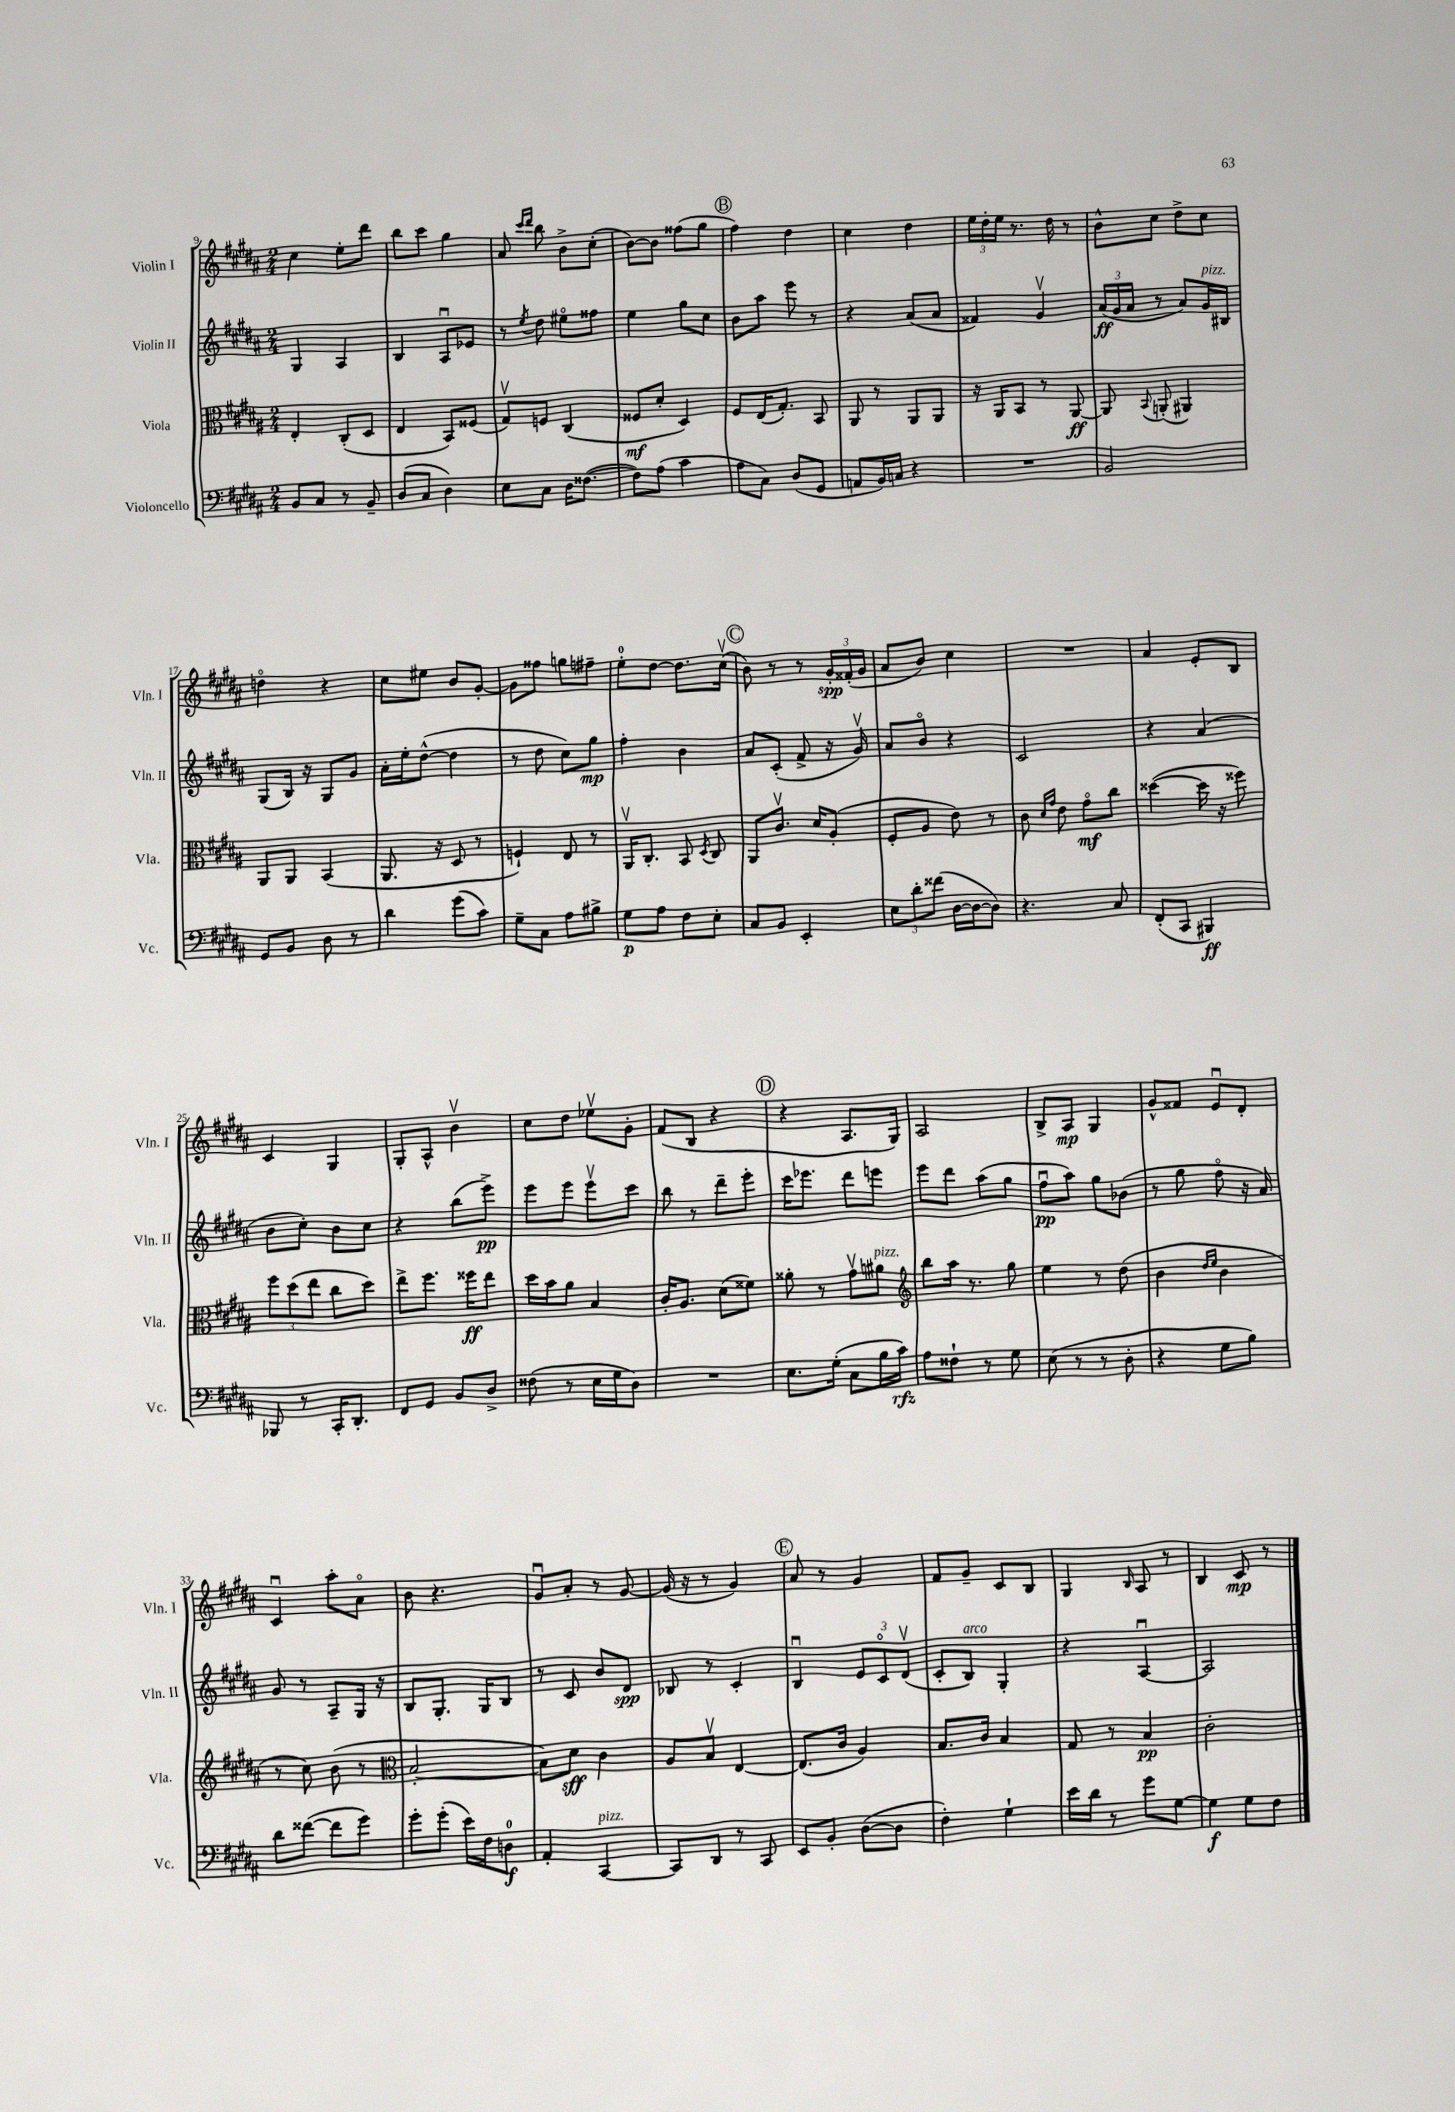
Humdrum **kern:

**kern	**dynam	**kern	**dynam	**kern	**dynam	**kern	**dynam
*part4	*part4	*part3	*part3	*part2	*part2	*part1	*part1
*staff4	*staff4	*staff3	*staff3	*staff2	*staff2	*staff1	*staff1
*I"Violoncello	*	*I"Viola	*	*I"Violin II	*	*I"Violin I	*
*I'Vc.	*	*I'Vla.	*	*I'Vln. II	*	*I'Vln. I	*
*clefF4	*	*clefC3	*	*clefG2	*	*clefG2	*
*k[f#c#g#d#a#]	*	*k[f#c#g#d#a#]	*	*k[f#c#g#d#a#]	*	*k[f#c#g#d#a#]	*
*M2/4	*	*M2/4	*	*M2/4	*	*M2/4	*
=9	=9	=9	=9	=9	=9	=9	=9
8BB/L	.	4E'/	.	4G#/	.	4cc#\	.
8C#/J	.	.	.	.	.	.	.
8r	.	(8C#'/L	.	4A#/	.	8ee'\L	.
8BB~/	.	8D#/J	.	.	.	8ddd#\J	.
=10	=10	=10	=10	=10	=10	=10	=10
(8D#/L	.	4E/	.	4B/	.	8bb\L	.
8C#/J	.	.	.	.	.	8ccc#\J	.
4D#\)	.	8BB/L)	.	8A#u/L	.	4gg#\	.
.	.	(8F##X/J	.	8e-X/J	.	.	.
=11	=11	=11	=11	=11	=11	=11	=11
8E\L	.	8G#v/L)	.	8r	.	8a#/	.
.	.	.	.	.	.	16qqccc#/LL	.
.	.	.	.	8qee/	.	16qqddd#/JJ	.
8C#\J	.	8Fn/J	.	8dd#\	.	8bb\	.
16D#\KL	.	(4C#/	.	8ee#X\L	.	8b^\L	.
([8.F##X\J	.	.	.	.	.	.	.
.	.	.	.	8ff##X\J	.	(8cc#'\J	.
=12	=12	=12	=12	=12	=12	=12	=12
8F##\L])	.	8F##X/L	mf	4ee\	.	[8b\L)	.
(8A#\J	.	8d#'/J	.	.	.	8b\J]	.
4c#\	.	4D#/)	.	8gg#\L	.	(8ff##X\L	.
.	.	.	.	8cc#\J	.	8gg#\J	.
!!LO:REH:place=s1:t=B
=13	=13	=13	=13	=13	=13	=13	=13
8A#\L	.	8F#/L	.	8b\L	.	4ff#\)	.
8C#\J)	.	(16E/K	.	8aa#\J	.	.	.
.	.	8.G#'/J)	.	.	.	.	.
(8D#/L	.	.	.	8eee\	.	4dd#\	.
8GG#/J	.	8BB/	.	8r	.	.	.
=14	=14	=14	=14	=14	=14	=14	=14
8AAn/L	.	8AA#/	.	4r	.	4cc#\	.
16BB/L)	.	8r	.	.	.	.	.
16Cn/JJ	.	.	.	.	.	.	.
4r	.	8AA#/L	.	(8a#/L	.	4dd#\	.
.	.	8AA#/J	.	8a#/J	.	.	.
=15	=15	=15	=15	=15	=15	=15	=15
2r	.	16r	.	4f##X/)	.	24ee\LL	.
.	.	.	.	.	.	24dd#'\	.
.	.	16AA#/KL	.	.	.	.	.
.	.	.	.	.	.	24ee\JJ	.
.	.	8BB/J	.	.	.	8.r	.
.	.	8r	.	4g#v/	.	.	.
.	.	.	.	.	.	16dd#\	.
.	.	[8AA#/	ff	.	.	8r	.
=16	=16	=16	=16	=16	=16	=16	=16
2BB/	.	8AA#/]	.	(24a#/LL	ff	8b^^\L	.
.	.	.	.	24g#/	.	.	.
.	.	.	.	24a#/JJ	.	.	.
.	.	8qqBB/	.	.	.	.	.
.	.	(8AAn'/	.	8r	.	8cc#\J	.
.	.	4AA#X/)	.	8a#/L)	.	8dd#^\L	.
!	!	!	!	!LO:TX:a:i:t=pizz.	!	!	!
.	.	.	.	16g#/L	.	8cc#\J	.
.	.	.	.	16B#X/JJ	.	.	.
!!LO:LB:g=z
=17	=17	=17	=17	=17	=17	=17	=17
8GG#/L	.	8AA#/L	.	(8G#/L	.	4ddn\	.
8BB/J	.	8AA#/J	.	16B/Jk)	.	.	.
.	.	.	.	16r	.	.	.
8D#\	.	(4BB/	.	8G#/L	.	4r	.
8r	.	.	.	8g#/J	.	.	.
=18	=18	=18	=18	=18	=18	=18	=18
4d#\	.	8.AA#/	.	16a#'\LL	.	8cc#\L	.
.	.	.	.	16ee'\J	.	.	.
.	.	.	.	([8dd#^^\J	.	8ee#X\J	.
.	.	16r	.	.	.	.	.
(8g#\L	.	8D#/	.	4dd#\]	.	8b/L	.
8c#\J)	.	8r	.	.	.	[8g#'/J	.
=19	=19	=19	=19	=19	=19	=19	=19
8G#~\L	.	4Fn`/)	.	8r	.	8g#\L]	.
8C#\J	.	.	.	8dd#\	.	8ff##X\J	.
8A#\L	.	8E/	.	8cc#\L)	.	8ggn\L	.
8B#X^\J	.	8r	.	8gg#\J	mp	8ff#X~\J	.
=20	=20	=20	=20	=20	=20	=20	=20
8G#\L	p	16AA#v/KL	.	4ff#'\	.	8ee'\L	.
.	.	8.C#'/J	.	.	.	.	.
8A#\J	.	.	.	.	.	[8dd#\J	.
8F#\L	.	8BB/	.	4b\	.	8.dd#\L]	.
.	.	8qD#/	.	.	.	.	.
8E'\J	.	8C#/	.	.	.	.	.
.	.	.	.	.	.	(16cc#v\Jk	.
!!LO:REH:place=s1:t=C
=21	=21	=21	=21	=21	=21	=21	=21
8C#/L	.	8AA#/L	.	8a#/L	.	8b\)	.
8BB/J	.	8.c#v/J	.	(8c#'/J	.	8r	.
4EE'/	.	.	.	8f#^/	.	8r	.
.	.	16d#/KL	.	.	.	.	.
.	.	(8A#'/J	.	16r	.	24g#'/LL	spp
.	.	.	.	.	.	(24f##X'/	.
.	.	.	.	16g#v/)	.	.	.
.	.	.	.	.	.	24g#/JJ	.
=22	=22	=22	=22	=22	=22	=22	=22
12E\L	.	8F#'/L	.	8a#/L	.	8a#/L	.
12d#'\	.	.	.	.	.	.	.
.	.	8A#/J	.	8b/J	.	8b/J)	.
(12f##X\J	.	.	.	.	.	.	.
[16D#\LL	.	8e\)	.	4r	.	4cc#\	.
16D#\J_	.	.	.	.	.	.	.
8D#\J])	.	8r	.	.	.	.	.
=23	=23	=23	=23	=23	=23	=23	=23
4.r	.	8c#\	.	2c#/	.	2r	.
.	.	16qqd#/LL	.	.	.	.	.
.	.	16qqg#/JJ	.	.	.	.	.
.	.	8e\	.	.	.	.	.
.	.	8g#\L	mf	.	.	.	.
8C#/	.	8cc#\J	.	.	.	.	.
=24	=24	=24	=24	=24	=24	=24	=24
(8FF#'/L	.	([4dd##X\	.	4r	.	4a#/	.
8CC#/J	.	.	.	.	.	.	.
4BBB#X/)	ff	16dd##\]	.	(4a#/	.	8e'/L	.
.	.	16r	.	.	.	.	.
.	.	8ff##X\)	.	.	.	8B/J	.
!!LO:LB:g=z
=25	=25	=25	=25	=25	=25	=25	=25
8BBB-X/	.	12ff#\L	.	8b\L	.	4c#/	.
.	.	(12dd#\	.	.	.	.	.
8r	.	.	.	8cc#'\J)	.	.	.
.	.	12ee\J	.	.	.	.	.
16CC#'/KL	.	8cc#\L	.	8b\L	.	4G#/	.
8.DD#'/J	.	.	.	.	.	.	.
.	.	8dd#\J)	.	8cc#\J	.	.	.
=26	=26	=26	=26	=26	=26	=26	=26
8FF#/L	.	8ee^\L	.	4r	.	8G#'/L	.
8GG#/J	.	8.ff#\J	.	.	.	8A#^^/J	.
8BB/L	.	.	.	(8bb\L	.	4bv\	.
.	.	16ff##X\KL	ff	.	.	.	.
8D#^/J	.	8ee\J	.	8eee^\J)	pp	.	.
=27	=27	=27	=27	=27	=27	=27	=27
(8F##X\	.	16dd#\LL	.	8eee\L	.	8cc#\L	.
.	.	16b\J	.	.	.	.	.
8r	.	8a#\J	.	8eee\J	.	8dd#\J	.
16E\LL	.	4B/	.	8eeev\L	.	8ee-Xv\L	.
16G#\J	.	.	.	.	.	.	.
8D#\J)	.	.	.	8ccc#\J	.	8g#'\J	.
=28	=28	=28	=28	=28	=28	=28	=28
2r	.	16c#'/KL	.	8bb\	.	(8f#/L	.
.	.	8.A#/J	.	.	.	.	.
.	.	.	.	8r	.	8B/J	.
.	.	(8d#\L	.	8ddd#~\L	.	4r	.
.	.	8f##X\J)	.	8eee'\J	.	.	.
!!LO:REH:place=s1:t=D
=29	=29	=29	=29	=29	=29	=29	=29
8.E\L	.	8a##X'\	.	16ccc#\KL	.	4r	.
.	.	.	.	8.eee-X\J	.	.	.
.	.	8r	.	.	.	.	.
(16G#'\Jk	.	.	.	.	.	.	.
8C#\L	.	8g#v\L	.	8ddd#\L	.	8.A#/L	.
!	!	!LO:TX:a:i:t=pizz.	!	!	!	!	!
16B\L	.	8a#X\J	.	8eeen\J	.	.	.
16c#\JJ)	rfz	.	.	.	.	16G#/Jk)	.
=30	=30	=30	=30	=30	=30	=30	=30
*	*	*clefG2	*	*	*	*	*
8A#\L	.	8bb\L	.	8eee\L	.	2A#/	.
8F##X`\J	.	16aa#\Jk	.	8ddd#\J	.	.	.
.	.	8.r	.	.	.	.	.
8r	.	.	.	(8aa#\L	.	.	.
8G#\	.	8gg#\	.	8gg#\J	.	.	.
=31	=31	=31	=31	=31	=31	=31	=31
(8E\	.	4ee\	.	8ff#u\L	pp	8B^/L	.
8r	.	.	.	8aa#\J)	.	8A#/J	mp
8r	.	8r	.	8gg#\L	.	4G#/	.
8D#'\	.	(8dd#\	.	(8b-X\J	.	.	.
=32	=32	=32	=32	=32	=32	=32	=32
4r	.	4b\	.	8r	.	8g#^^/L	.
.	.	.	.	8gg#\	.	8f##X/J	.
.	.	16qqdd#/LL	.	.	.	.	.
.	.	16qqee/JJ	.	.	.	.	.
8G#\L	.	4b\	.	8ff#\	.	8eu/L	.
8B\J)	.	.	.	16r	.	8d#'/J	.
.	.	.	.	16a#/)	.	.	.
!!LO:LB:g=z
=33	=33	=33	=33	=33	=33	=33	=33
8d#\L	.	8r	.	8g#/	.	4c#u/	.
([8f##X\J	.	8cc#\)	.	8r	.	.	.
8f##\L]	.	(8b\	.	8A#~/L	.	8aa#'\L	.
8g#\J)	.	8r	.	16G#/Jk	.	8a#\J	.
.	.	.	.	16r	.	.	.
=34	=34	=34	=34	=34	=34	=34	=34
*	*	*clefC3	*	*	*	*	*
8g#'\L	.	[2B'/	.	8B/L	.	8b\	.
(8g#'\J	.	.	.	8.G#'/J	.	4.r	.
16e\LL)	.	.	.	.	.	.	.
16F#\J	.	.	.	16G#/KL	.	.	.
8Dn\J	f	.	.	8B/J	.	.	.
=35	=35	=35	=35	=35	=35	=35	=35
4AA#'/	.	8B\L])	.	8r	.	8g#u/L	.
.	.	8d#\J	sff	8c#/	.	8a#'/J	.
!LO:TX:a:i:t=pizz.	!	!	!	!	!	!	!
[4CC#/	.	4c#\	.	8b/L	.	8r	.
.	.	.	.	8d#/J	spp	[8g#/	.
=36	=36	=36	=36	=36	=36	=36	=36
8CC#/L]	.	8A#/L	.	8B-X/	.	(16g#/]	.
.	.	.	.	.	.	16r	.
8DD#/J	.	8Bv/J	.	8r	.	8r	.
8r	.	[4E/	.	4c#'/	.	4g#/)	.
8CC#/	.	.	.	.	.	.	.
!!LO:REH:place=s1:t=E
=37	=37	=37	=37	=37	=37	=37	=37
8EE/L	.	(8.E/L]	.	4Bu/	.	8a#/	.
8BB'/J	.	.	.	.	.	8r	.
.	.	16c#/Jk	.	.	.	.	.
([8D#\L	.	4A#/)	.	12e/L	.	4g#/	.
.	.	.	.	12c#/	.	.	.
8D#\J]	.	.	.	.	.	.	.
.	.	.	.	(12d#v/J	.	.	.
=38	=38	=38	=38	=38	=38	=38	=38
4F#'\)	.	8.B/L	.	8c#'/L	.	8f#/L	.
!	!	!	!	!LO:TX:a:i:t=arco	!	!	!
.	.	.	.	8B/J)	.	8g#~/J	.
.	.	16c#/Jk	.	.	.	.	.
4G#`\	.	4B/	.	4G#'/	.	8c#/L	.
.	.	.	.	.	.	8B/J	.
=39	=39	=39	=39	=39	=39	=39	=39
16e\LL	.	8G#/	.	4r	.	4G#/	.
16d#\JJ	.	.	.	.	.	.	.
8r	.	8r	.	.	.	.	.
.	.	.	.	.	.	16qqB/	.
8g#\L	.	4B/	pp	[4A#u/	.	8A#/	.
[8G#\J	.	.	.	.	.	8r	.
=40	=40	=40	=40	=40	=40	=40	=40
4G#\]	f	2c#'\	.	2A#/]	.	4B/	.
8G#\L	.	.	.	.	.	8c#/	mp
8F#\J	.	.	.	.	.	8r	.
==	==	==	==	==	==	==	==
*-	*-	*-	*-	*-	*-	*-	*-
